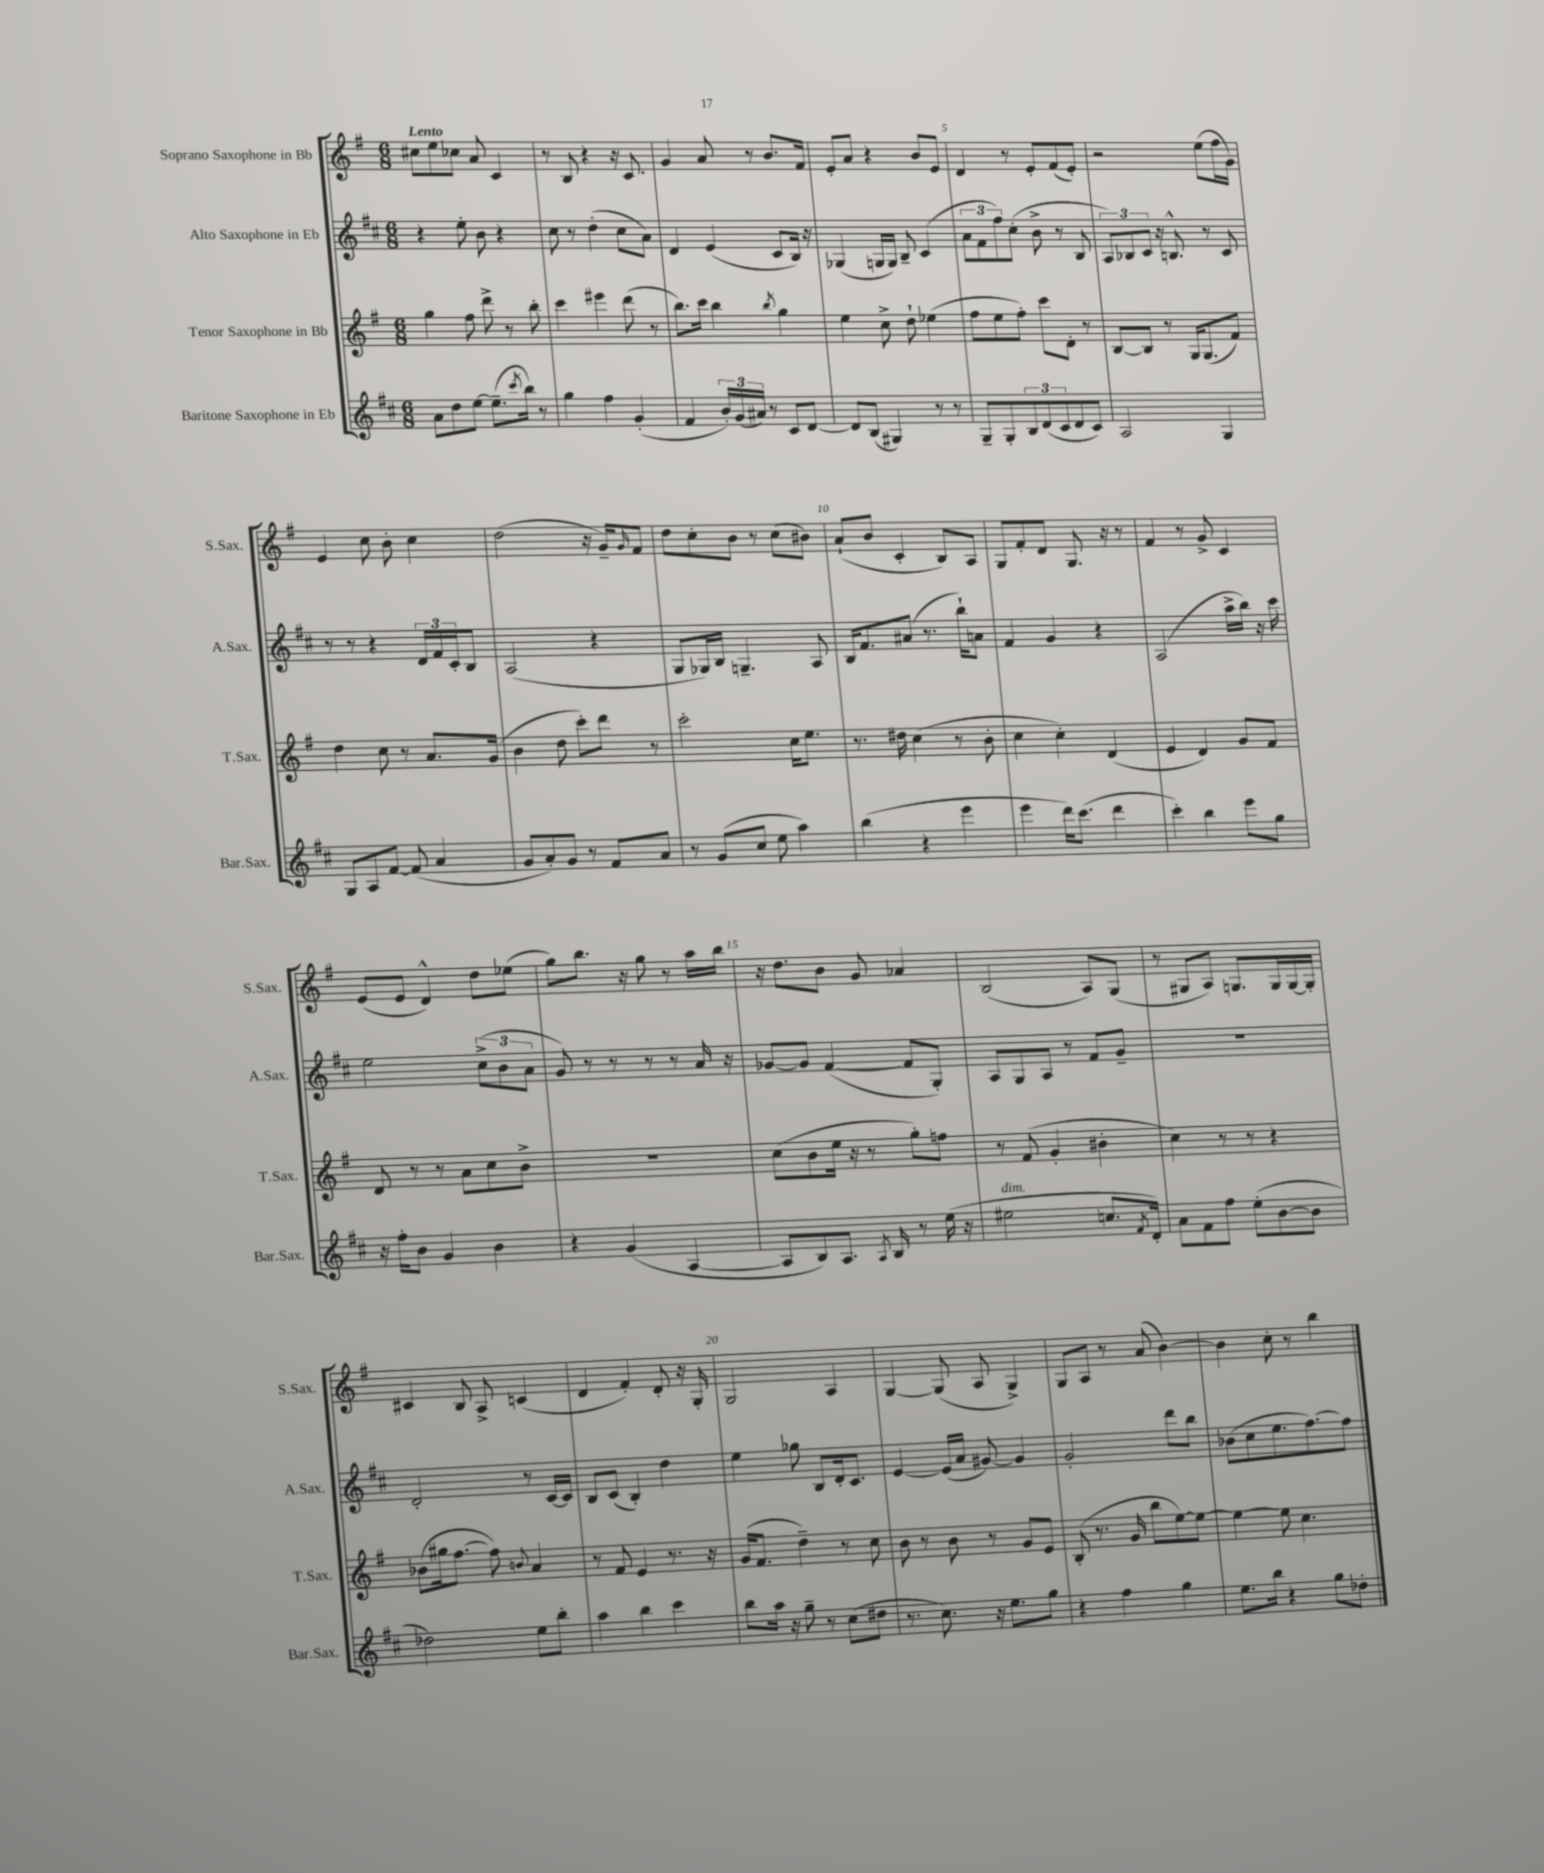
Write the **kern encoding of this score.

**kern	**kern	**kern	**kern
*staff4	*staff3	*staff2	*staff1
*clefG2	*clefG2	*clefG2	*clefG2
*k[f#c#]	*k[f#]	*k[f#c#]	*k[f#]
*M6/8	*M6/8	*M6/8	*M6/8
8a	4gg	4r	8cc#
8dd	.	.	8ee
[8ee	8ff#	8ee'	8cc-
(8.ee~]	8ddd^	8b	8a
.	8r	4r	4c
8qccc#	.	.	.
16bb)	.	.	.
8r	8bb'	.	.
=	=	=	=
4gg	4ccc	8cc#	8r
.	.	8r	8B
4ff#	4eee#	(4dd'	4r
(4g'	(8ddd	8cc#	16r
.	.	.	8.c
.	8r	8a)	.
=	=	=	=
4f#	8.bb)	4d	4g
.	16ccc	.	.
24b')	4bb	(4e	8a
(24g	.	.	.
24a#)	.	.	.
8r	.	.	8r
.	8qbb	.	.
8c#	4gg	8c#	8.b
[8d	.	16B)	.
.	.	16r	16f#
=	=	=	=
8d]	4ee	(4G-	8e'
(8B	.	.	8a
4G#)	8cc^	16G	4r
.	.	16G)	.
.	8dd`	8B~	.
8r	(4ee-	(4c#	8b
8r	.	.	8e
=	=	=	=
8G~	8ff#	12a	4d
.	.	12f#	.
8G'	8ee	.	.
.	.	12ff#)	.
12B	8ff#')	(8cc#'	8r
(12d	.	.	.
.	8ccc	8b^	8e'
12c#	.	.	.
8d	8d'	8r	(8f#
8c#)	8r	8B	8e')
=	=	=	=
2A	[8B	12A)	2r
.	.	12B-	.
.	8B]	.	.
.	.	12c#	.
.	8r	16r	.
.	.	8.B^^	.
.	16G	.	.
.	(8.G	.	.
4G	.	8r	(8ee
.	8f#)	8c#	16ff#
.	.	.	16g)
=	=	=	=
8G	4dd	8r	4e
8A	.	8r	.
[8f#	8cc	4r	8cc
(8f#]	8r	.	8b'
4a	8.a	24d	4cc
.	.	24f#	.
.	.	24c#'	.
.	.	8B	.
.	(16g	.	.
=	=	=	=
8g	4b	(2A	(2dd
8a')	.	.	.
8g	8dd	.	.
8r	8ccc')	.	.
8f#	8ddd	4r	16r
.	.	.	16g~)
.	.	.	16qqg
8a	8r	.	8f#
=	=	=	=
8r	2ccc'	8G	8dd
(8g	.	16G-)	8cc'
.	.	16B	.
8cc#	.	4.G~	8b
8ee	.	.	8r
4aa)	16cc	.	(8cc
.	8.ee	.	.
.	.	8A	8b#)
=	=	=	=
(4bb	8.r	16B	(8a`
.	.	8.f#	.
.	.	.	8b
.	16dd#	.	.
4r	(4cc	(8a#	4c'
.	.	8.r	.
4eee	8r	.	8B)
.	.	16bb`)	.
.	8b'	8a	8A
=	=	=	=
4eee	4cc	4f#	8G
.	.	.	8f#'
16ddd)	4cc')	4g	8d
(8.ccc#	.	.	.
.	.	.	8.G
4ddd	(4d	4r	.
.	.	.	16r
.	.	.	8r
=	=	=	=
4ccc#')	4e	(2A	4f#
4bb	4d)	.	8r
.	.	.	8g^
8eee	8g	16aa^	4c
.	.	16bb)	.
8gg	8f#	16r	.
.	.	16ccc#	.
=	=	=	=
16r	8d	2ee	(8e
16ff#'	.	.	.
8b	8r	.	8e
4g	8r	.	4d^^)
.	8a	.	.
4b	8cc	(12cc#^	8dd
.	.	12b	.
.	8b^	.	(8ee-
.	.	12a	.
=	=	=	=
4r	2.r	8g)	8gg)
.	.	8r	8.bb
(4g	.	8r	.
.	.	.	16r
.	.	8r	8gg
[4A	.	8r	8r
.	.	16a	16aa
.	.	16r	16bb
=	=	=	=
8A]	(8cc	[8g-	16r
.	.	.	8.dd
8B)	8b	8g-]	.
8.A	16ee	([4f#	8b
.	16r	.	.
.	8r	.	8g
8qA	.	.	.
16B	.	.	.
8r	8gg')	8f#]	4a-
(16ee	8ff	8G')	.
16r	.	.	.
=	=	=	=
2ee#	8r	8A	(2B
.	(8f#	8G	.
.	4g'	8A	.
.	.	8r	.
8.cc	4b#'	8f#	8A)
.	.	8g~	(8G
8qf#	.	.	.
16d')	.	.	.
=	=	=	=
8a	4cc)	2.r	8r
8f#	.	.	8G#
8ff#	8r	.	8A)
(8ee'	8r	.	8.G
[8b	4r	.	.
.	.	.	16G
8b]	.	.	[16G
.	.	.	16G']
=	=	=	=
2dd-)	(8b-	2d'	4c#
.	16gg#	.	.
.	[8.ff#	.	.
.	.	.	8B
.	8ff#])	.	8A^
.	8qqb	.	.
8ee	4a	8r	(4c
8bb'	.	[16c#	.
.	.	16c#]	.
=	=	=	=
4aa	8r	8B	4d
.	8f#	(8c#	.
4bb	4e	4B')	4f#')
4ccc#	8.r	4dd	8d'
.	.	.	16r
.	16r	.	16G'
=	=	=	=
8bb	(16g	4ee	2G
.	8.f#	.	.
16aa	.	.	.
16r	.	.	.
8gg~	4dd~)	8gg-	.
8r	.	8B	.
(8cc#	8r	16d'	4A
.	.	8.c#	.
8dd#	8cc	.	.
=	=	=	=
8.r	8b	[4e	[4G
.	8r	.	.
8.cc#)	.	.	.
.	8b	(16e]	(8G]
.	.	16a	.
16r	8r	[8g#)	8A
8.ee	.	.	.
.	8g	4g#]	4G^)
8gg	8e	.	.
=	=	=	=
4r	(8B'	2g'	8G
.	8.r	.	8A
4ff#	.	.	8r
.	16g	.	.
.	8bb	.	(8a
4gg	[8ee)	8ddd	[4b)
.	8ee_	8bb	.
=	=	=	=
8.ee	4ee_	(8b-	4b]
.	.	8cc#	.
16bb	.	.	.
4r	8ee]	8.ee	8cc'
.	4.cc	.	8r
.	.	[8.ff#)	.
8gg	.	.	4bb
8dd-'	.	8ff#]	.
==	==	==	==
*-	*-	*-	*-
